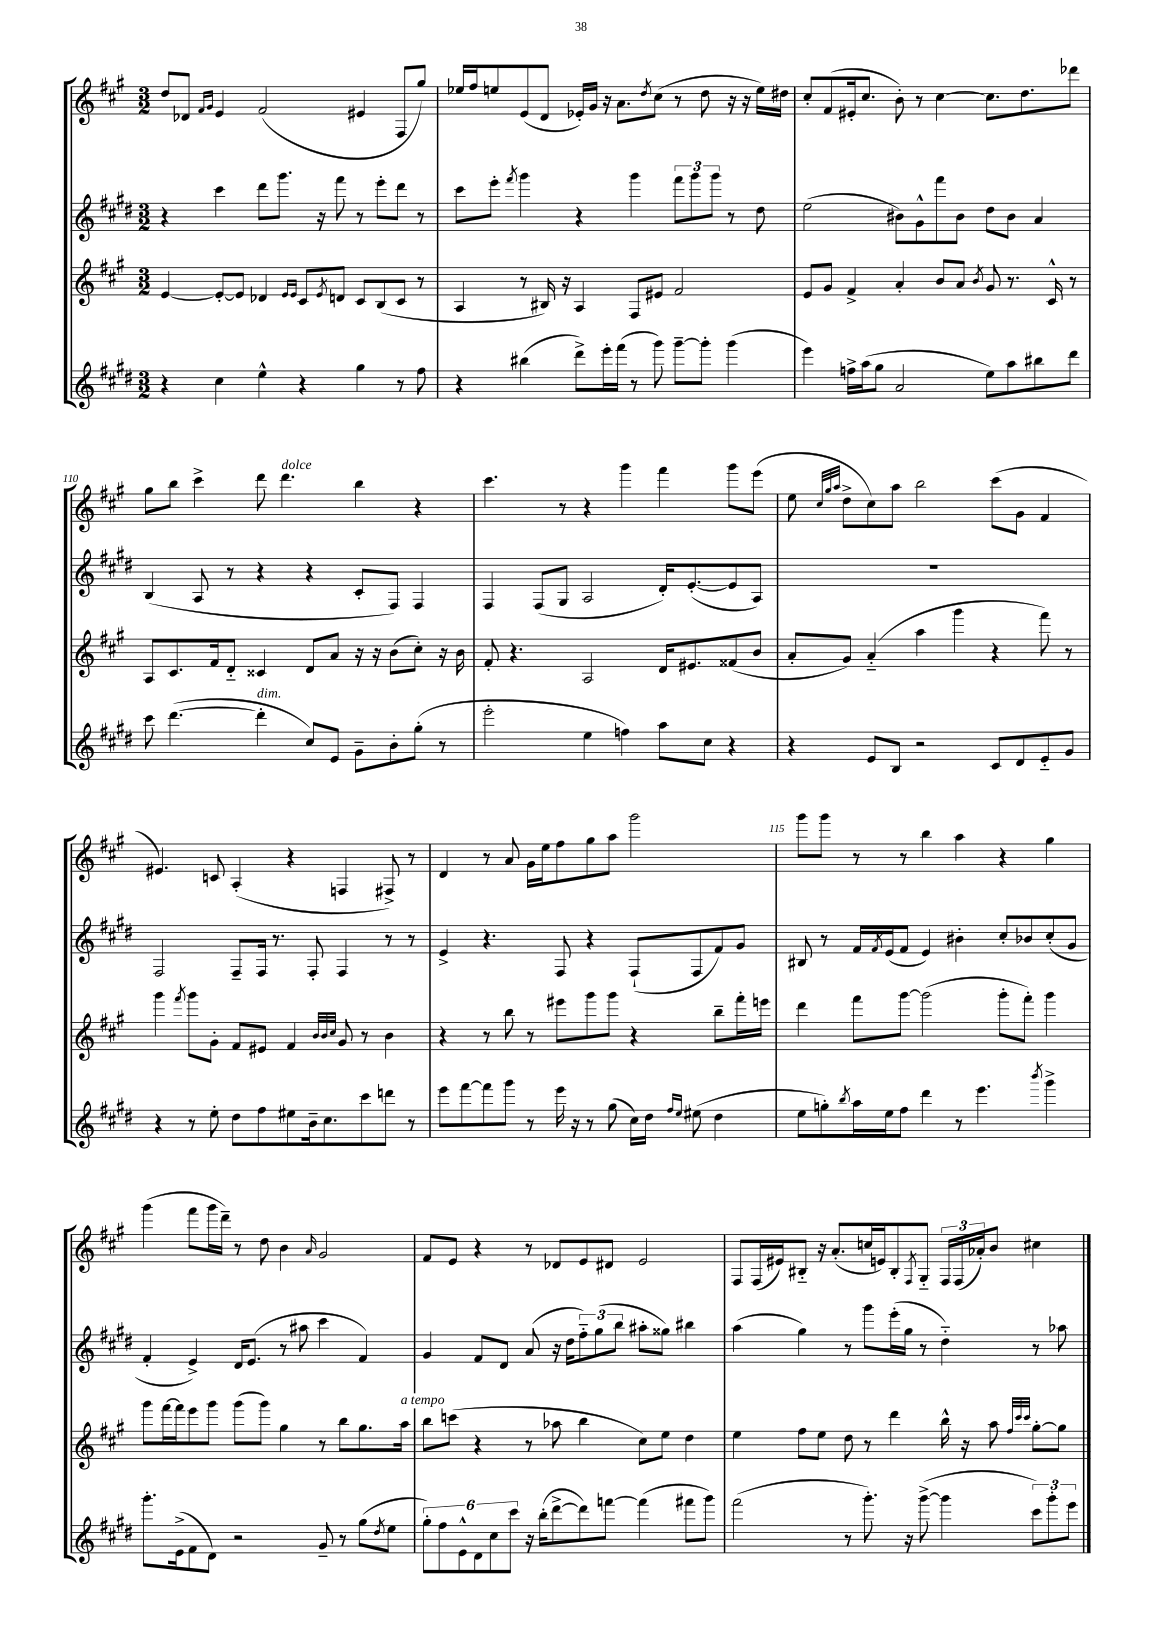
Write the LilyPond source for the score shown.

<<
\new StaffGroup <<
\new Staff = "s0" {
    \clef treble \key a \major \numericTimeSignature \time 3/2
    d''8 des'8 \grace { fis'16 gis'16 } e'4 fis'2( eis'4 fis8 gis''8) |
    ees''16 fis''16 e''8 e'8( d'8 ees'16-.) gis'16 r16 a'8. \acciaccatura { d''8 } cis''8( r8 d''8 r16 r16 e''16) dis''16 |
    cis''8-. fis'8( eis'16-. cis''8. b'8-.) r8 cis''4~ cis''8. d''8. des'''8 |
    gis''8 b''8 cis'''4-> d'''8 d'''4.^\markup { \italic "dolce" } b''4 r4 |
    cis'''4. r8 r4 gis'''4 fis'''4 gis'''8 e'''8( |
    e''8 \grace { cis''32 gis''32 a''32 } d''8-> cis''8) a''8 b''2 cis'''8( gis'8 fis'4 |
    eis'4.) c'8 a4-.( r4 f4 fis8->) r8 |
    d'4 r8 a'8 gis'16 e''16 fis''8 gis''8 a''8 gis'''2 |
    gis'''8 gis'''8 r8 r8 b''4 a''4 r4 gis''4 |
    gis'''4( fis'''8 gis'''16 d'''16--) r8 d''8 b'4 \grace { a'16 } gis'2 |
    fis'8 e'8 r4 r8 des'8 e'8 dis'8 e'2 |
    fis8 fis16( eis'16) bis8-_ r16 a'8.-.( c''16 e'16) bis8-. \acciaccatura { fis8 } gis8-_ \tuplet 3/2 { fis16 fis16( aes'16-.) } b'8 cis''4 \bar "|." |
}
\new Staff = "s1" {
    \clef treble \key e \major \numericTimeSignature \time 3/2
    r4 cis'''4 dis'''8 gis'''8. r16 fis'''8 r8 e'''8-. dis'''8 r8 |
    cis'''8 e'''8-. \acciaccatura { fis'''8 } gis'''4 r4 gis'''4 \tuplet 3/2 { fis'''8 gis'''8 gis'''8 } r8 dis''8 |
    e''2( bis'8) gis'8-^ fis'''8 bis'8 dis''8 bis'8 a'4 |
    b4( a8 r8 r4 r4 cis'8-. fis8) fis4 |
    fis4 fis8( gis8 a2 dis'16-.) e'8.~-.( e'8 a8) |
    R1. |
    fis2 fis8-- fis16 r8. fis8-. fis4 r8 r8 |
    e'4-> r4. fis8 r4 fis8-!( fis8 fis'8) gis'8 |
    bis8 r8 fis'16 \acciaccatura { fis'8 } e'16( fis'8 e'4) bis'4-. cis''8-. bes'8 cis''8-.( gis'8 |
    fis'4-. e'4->) dis'16 e'8.( r8 ais''8 cis'''4 fis'4) |
    gis'4 fis'8 dis'8 a'8( r16 dis''16 \tuplet 3/2 { fis''8-_) gis''8( b''8 } ais''8-. gisis''8) bis''4 |
    a''4( gis''4) r8 gis'''8 e'''16-.( gis''16 r8 dis''4-_) r8 aes''8 \bar "|." |
}
\new Staff = "s2" {
    \clef treble \key a \major \numericTimeSignature \time 3/2
    e'4~ e'8~-. e'8 des'4 \grace { e'16 e'16 } cis'8 \acciaccatura { e'8 } d'8 cis'8 b8( cis'8 r8 |
    a4 r8 bis16) r16 a4 fis8 eis'8 fis'2 |
    e'8 gis'8 fis'4-> a'4-. b'8 a'8 \acciaccatura { b'8 } gis'8 r8. cis'16-^ r8 |
    a8 cis'8. fis'16 d'8-_ cisis'4 d'8 a'8 r16 r16 b'8( cis''8-.) r16 b'16 |
    fis'8-. r4. a2 d'16 eis'8. fisis'8( b'8 |
    a'8-. gis'8) a'4-_( a''4 gis'''4 r4 fis'''8) r8 |
    gis'''4 \acciaccatura { fis'''8 } gis'''8 gis'8-. fis'8 eis'8 fis'4 \grace { b'32 b'32 cis''32 } gis'8 r8 b'4 |
    r4 r8 b''8 r8 eis'''8 gis'''8 gis'''8 r4 b''8-- fis'''16-. e'''16 |
    d'''4 fis'''8 gis'''8~ gis'''2( gis'''8-. fis'''8-.) gis'''4 |
    gis'''8 fis'''16~ fis'''16 e'''8 gis'''8 gis'''8( gis'''8) gis''4 r8 b''8 gis''8. a''16^\markup { \italic "a tempo" } |
    b''8 c'''8( r4 r8 aes''8 b''4 cis''8) e''8 d''4 |
    e''4 fis''8 e''8 d''8 r8 d'''4 b''16-^ r16 a''8 \grace { fis''32 cis'''32 cis'''32 } gis''8~-. gis''8 \bar "|." |
}
\new Staff = "s3" {
    \clef treble \key e \major \numericTimeSignature \time 3/2
    r4 cis''4 e''4-^ r4 gis''4 r8 fis''8 |
    r4 bis''4( dis'''8->) e'''16-. fis'''16( r8 gis'''8) gis'''8~-- gis'''8-. gis'''4( |
    e'''4) f''16-> a''16( gis''8 a'2 e''8) a''8 bis''8 dis'''8 |
    cis'''8 dis'''4.~( dis'''4-.^\markup { \italic "dim." } cis''8) e'8 gis'8-- b'8-. gis''8-.( r8 |
    e'''2-. e''4 f''4) a''8 cis''8 r4 |
    r4 e'8 b8 r2 cis'8 dis'8 e'8-_ gis'8 |
    r4 r8 e''8-. dis''8 fis''8 eis''8 b'16-- cis''8. cis'''8 d'''8 r8 |
    e'''8 fis'''8~ fis'''8 gis'''8 r8 e'''16 r16 r8 gis''8( cis''16) dis''16 \grace { fis''16 e''16 } eis''8( dis''4 |
    e''8 g''8-.) \acciaccatura { b''8 } a''16 e''16 fis''8 dis'''4 r8 e'''4. \acciaccatura { b'''8 } gis'''4-> |
    gis'''8.-. e'16->( fis'8 dis'8) r2 gis'8-- r8 gis''8( \acciaccatura { dis''8 } e''8 |
    \tuplet 6/4 { gis''8-.) fis''8 e'8-^ dis'8 cis''8 cis'''8 } r16 b''16-.( dis'''8~-> dis'''8) f'''8~ f'''4( fis'''8 gis'''8) |
    fis'''2( r8 gis'''8.-.) r16 gis'''8~->( gis'''4 \tuplet 3/2 { cis'''8) gis'''8-. e'''8 } \bar "|." |
}
>>
>>
\layout { \context { \Score currentBarNumber = #107 \override BarNumber.break-visibility = ##(#f #t #t) barNumberVisibility = #(every-nth-bar-number-visible 5) } }
